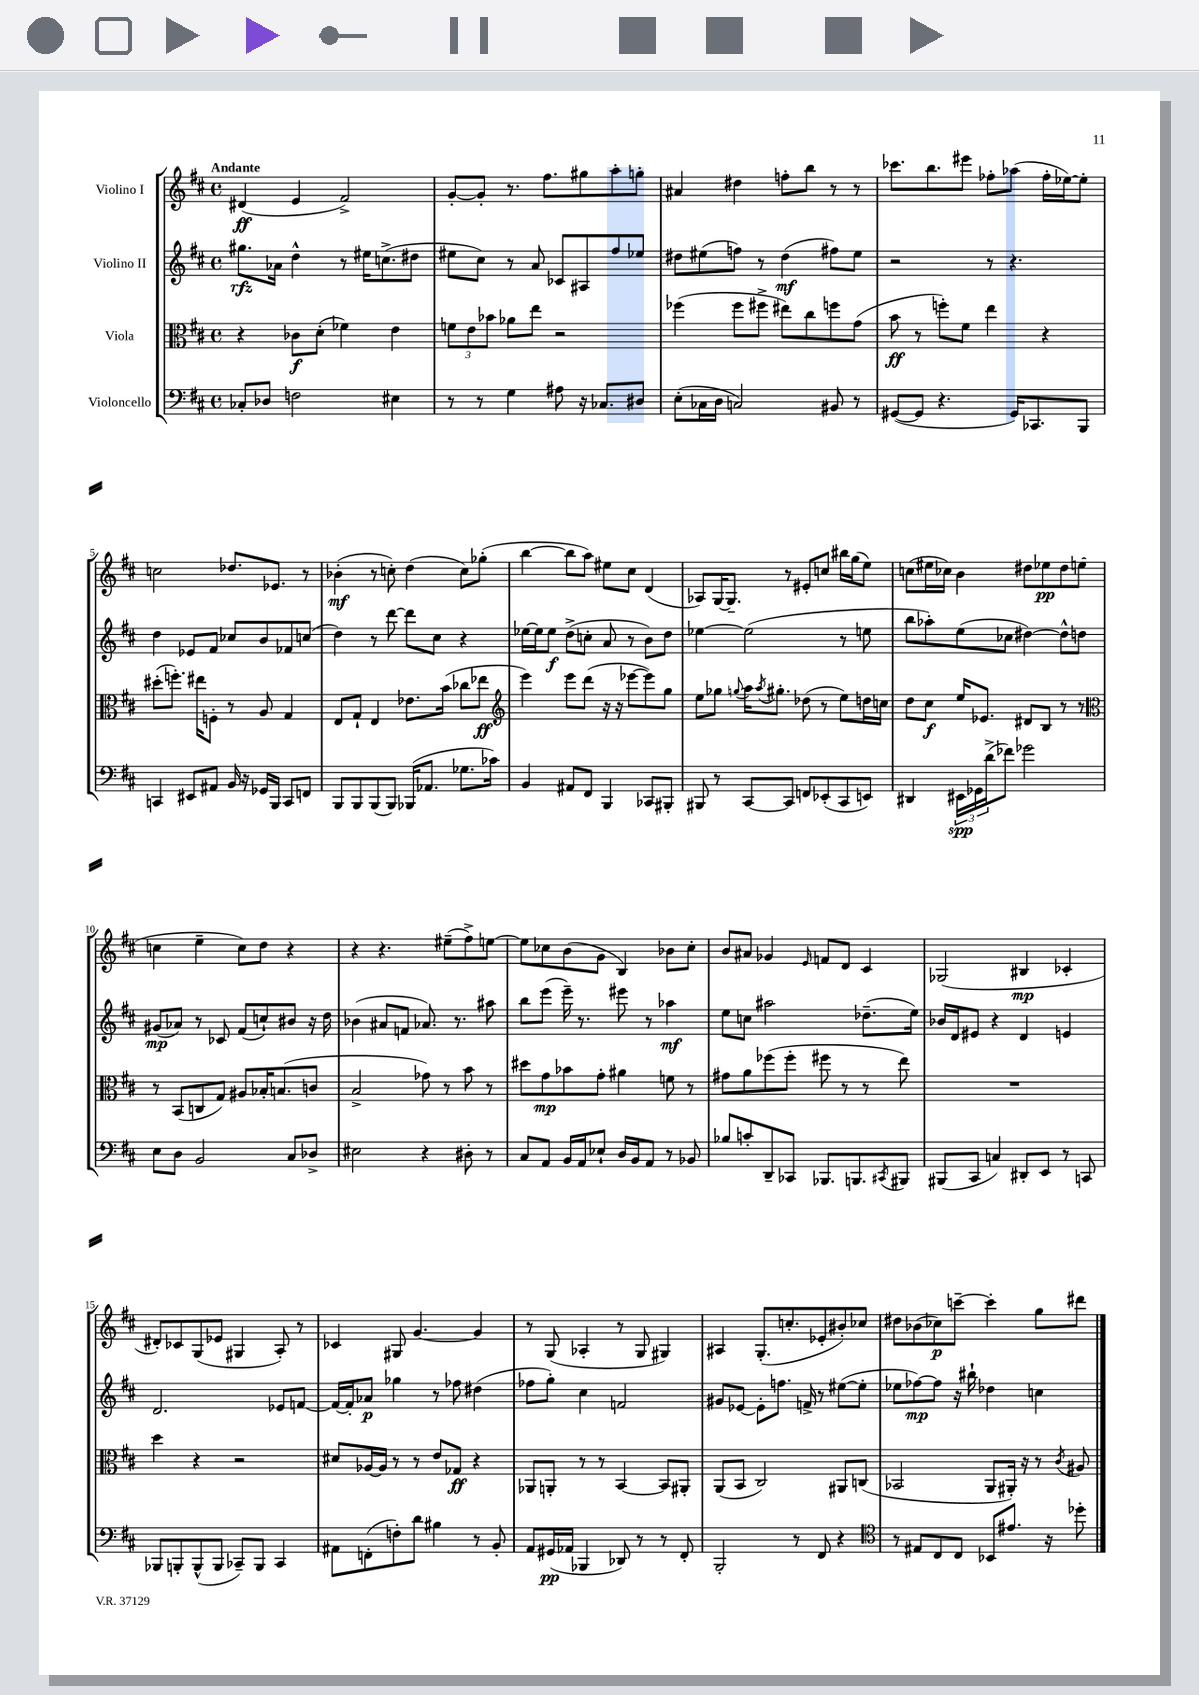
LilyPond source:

<<
\new StaffGroup <<
\new Staff = "s0" \with { instrumentName = "Violino I" } {
    \clef treble \key d \major \defaultTimeSignature \time 4/4 \tempo "Andante"
    dis'4\ff( e'4 fis'2->) |
    g'8~-. g'8-. r8. fis''8. gis''8 a''8-. g''8-. |
    ais'4 dis''4 f''8-. b''8 r8 r8 |
    ces'''8. b''8. eis'''8 fes''8-. aes''8( fes''16-. ees''16~) ees''8-. |
    c''2 des''8. ees'8. r8 |
    bes'4-.\mf( r8 c''8-.) d''4( c''8) ges''8-.( |
    b''4~ b''8 a''8) eis''8 cis''8 d'4( |
    aes8) g16~ g8.-- r8 eis'8-. c''8 bis''16 g''16( e''8) |
    c''8( eis''16 ces''16) b'4 dis''8 ees''8\pp dis''8 e''8( |
    c''4 e''4-- c''8) d''8 r4 |
    r4 r4. eis''8--( fis''8->) e''8~ |
    e''8 ces''8 b'8( g'8 b4) bes'8 ces''8-. |
    b'8 ais'8 ges'4 \grace { e'16 } f'8 d'8 cis'4 |
    ges2( bis4\mp ces'4-. |
    dis'8-.) ces'8 g8( ees'8 gis4 a8-.) r8 |
    ces'4 gis8 g'4.~ g'4 |
    r8 g8( aes4-. r8 g8 gis4) |
    ais4 g8.-.( c''8.-. ees'8-. bis'8-.) ces''8 |
    dis''8 bes'8( ces''8\p) c'''8~-- c'''4-. g''8 dis'''8 \bar "|." |
}
\new Staff = "s1" \with { instrumentName = "Violino II" } {
    \clef treble \key d \major \defaultTimeSignature \time 4/4
    gis''8.\rfz aes'16 d''4-^ r8 eis''16 c''8.->( dis''8 |
    eis''8 cis''8) r8 a'8 ces'8 ais8 fis''8 ees''8 |
    dis''8 eis''8( f''8) r8 dis''4\mf( fis''8) eis''8 |
    r2 r8 r4. |
    d''4 ees'8 fis'8 ces''8 b'8 fes'8 c''8( |
    d''4) r8 d'''8~ d'''8 cis''8 r4 |
    ees''16~ ees''16 ees''8\f d''8->( c''8-. a'8 r8 b'8) d''8 |
    ees''4~ ees''2( r8 e''8 |
    b''8 aes''8-.) e''8( ces''8 dis''4~) dis''8-^ d''8 |
    gis'8\mp( aes'8) r8 ces'8 fis'8( c''8-!) bis'8 r16 d''16 |
    bes'4( ais'8 f'8 aes'8.) r8. ais''8 |
    b''8 e'''8( e'''16--) r8. eis'''8 r8 aes''4\mf |
    e''8 c''8 ais''2 des''8.--( e''16) |
    bes'16 d'16 eis'8 r4 d'4 e'4 |
    d'2. ees'8 f'8~ |
    f'16~ f'16-. aes'8\p ges''4 r8 fes''8 dis''4( |
    fes''8 g''8-.) cis''4 f'2 |
    gis'8 ees'8~ ees'8-. f''8. f'16-> r8 eis''8~( eis''8-. |
    ees''8 fes''8~\mp) fes''8 r16 bis''16-! des''4 c''4 \bar "|." |
}
\new Staff = "s2" \with { instrumentName = "Viola" } {
    \clef alto \key d \major \defaultTimeSignature \time 4/4
    r4 ces'8\f d'8-.( fes'4) e'4 |
    \tuplet 3/2 { f'8 e'8 bes'8 } aes'8 e''8 r2 |
    fes''4( fes''8 fis''8-> eis''8) cis''8 f''8 g'8( |
    b'8\ff r8 f''8-.) fis'8 e''4 r4 |
    dis''8-.( f''8.-.) eis''16 f8-. r8 a8 g4 |
    e8 g8-! e4 ees'8. b'16( ces''8 ees''8\ff |
    \clef treble e'''4) e'''8 d'''8( r16 r16 ees'''8~ ees'''8) g''8 |
    e''8 ges''8 \appoggiatura { g''8 } a''16 \acciaccatura { a''8 } gis''8.-. des''8( r8 e''8) d''16 c''16 |
    d''8 cis''8\f e''16 ees'8. dis'8 b8 r8 r8 |
    \clef alto r8 b,8( c8 g8) ais8 bes16-. b8.( c'8 |
    b2-> ges'8) r8 b'8 r8 |
    dis''8 g'8\mp bes'8 g'8-. ais'4 f'8 r8 |
    gis'8 a'8 fes''8( fes''8-. fis''8 r8 r8 e''8) |
    R1 |
    d''4 r4 r2 |
    dis'8 aes16~ aes16 r8 r8 e'8 ges8\ff r4 |
    aes,8 a,8-. r8 r8 b,4~ b,8 ais,8-. |
    a,8( b,8 cis2) ais,8 c8( |
    bes,2 a,8 ais,16-.) r16 r8 \acciaccatura { cis'8 } ais8 \bar "|." |
}
\new Staff = "s3" \with { instrumentName = "Violoncello" } {
    \clef bass \key d \major \defaultTimeSignature \time 4/4
    ces8-. des8 f2 eis4 |
    r8 r8 g4 ais8 r16 ces8. dis8 |
    e8-.( ces16 d16 c2) bis,8 r8 |
    gis,8~( gis,8 r4. gis,16) ces,8. b,,8 |
    c,4 eis,8 ais,8 b,16 r16 ges,16 b,,16 c,8 f,8 |
    b,,8 b,,8 b,,8( b,,8) bes,,16( aes,8. ges8. ces'16) |
    b,4 ais,8 fis,8 b,,4 ces,8 bis,,8-. |
    bis,,8 r8 cis,8~ cis,8 f,8 ees,8-.( cis,8 e,8) |
    dis,4 \tuplet 3/2 { eis,16\spp ges,16 d'16->( } fes'8) ges'2 |
    e8 d8 b,2 cis8 des8-> |
    eis2 r4 dis8-. r8 |
    cis8 a,8 b,16 a,16 ees8-! d16 b,16 a,8 r8 bes,8 |
    bes8 c'8-. d,8-- ces,8 bes,,8. b,,8. \acciaccatura { cis,8 } bis,,8 |
    bis,,8( cis,8 c4) dis,8-. e,8 r8 c,8 |
    bes,,8 b,,8-. b,,8-^( b,,8 ces,8--) b,,8 ces,4 |
    ais,8 f,8-.( f8-.) d'8 bis4 r8 b,8-. |
    a,8 gis,16\pp( aes,16 bes,,4 des,8) r8 r8 fis,8-. |
    b,,2-. r8 fis,8 r4 |
    \clef tenor r8 eis8 cis8 cis8 bes,8 eis'8. r16 des''8-. \bar "|." |
}
>>
>>
